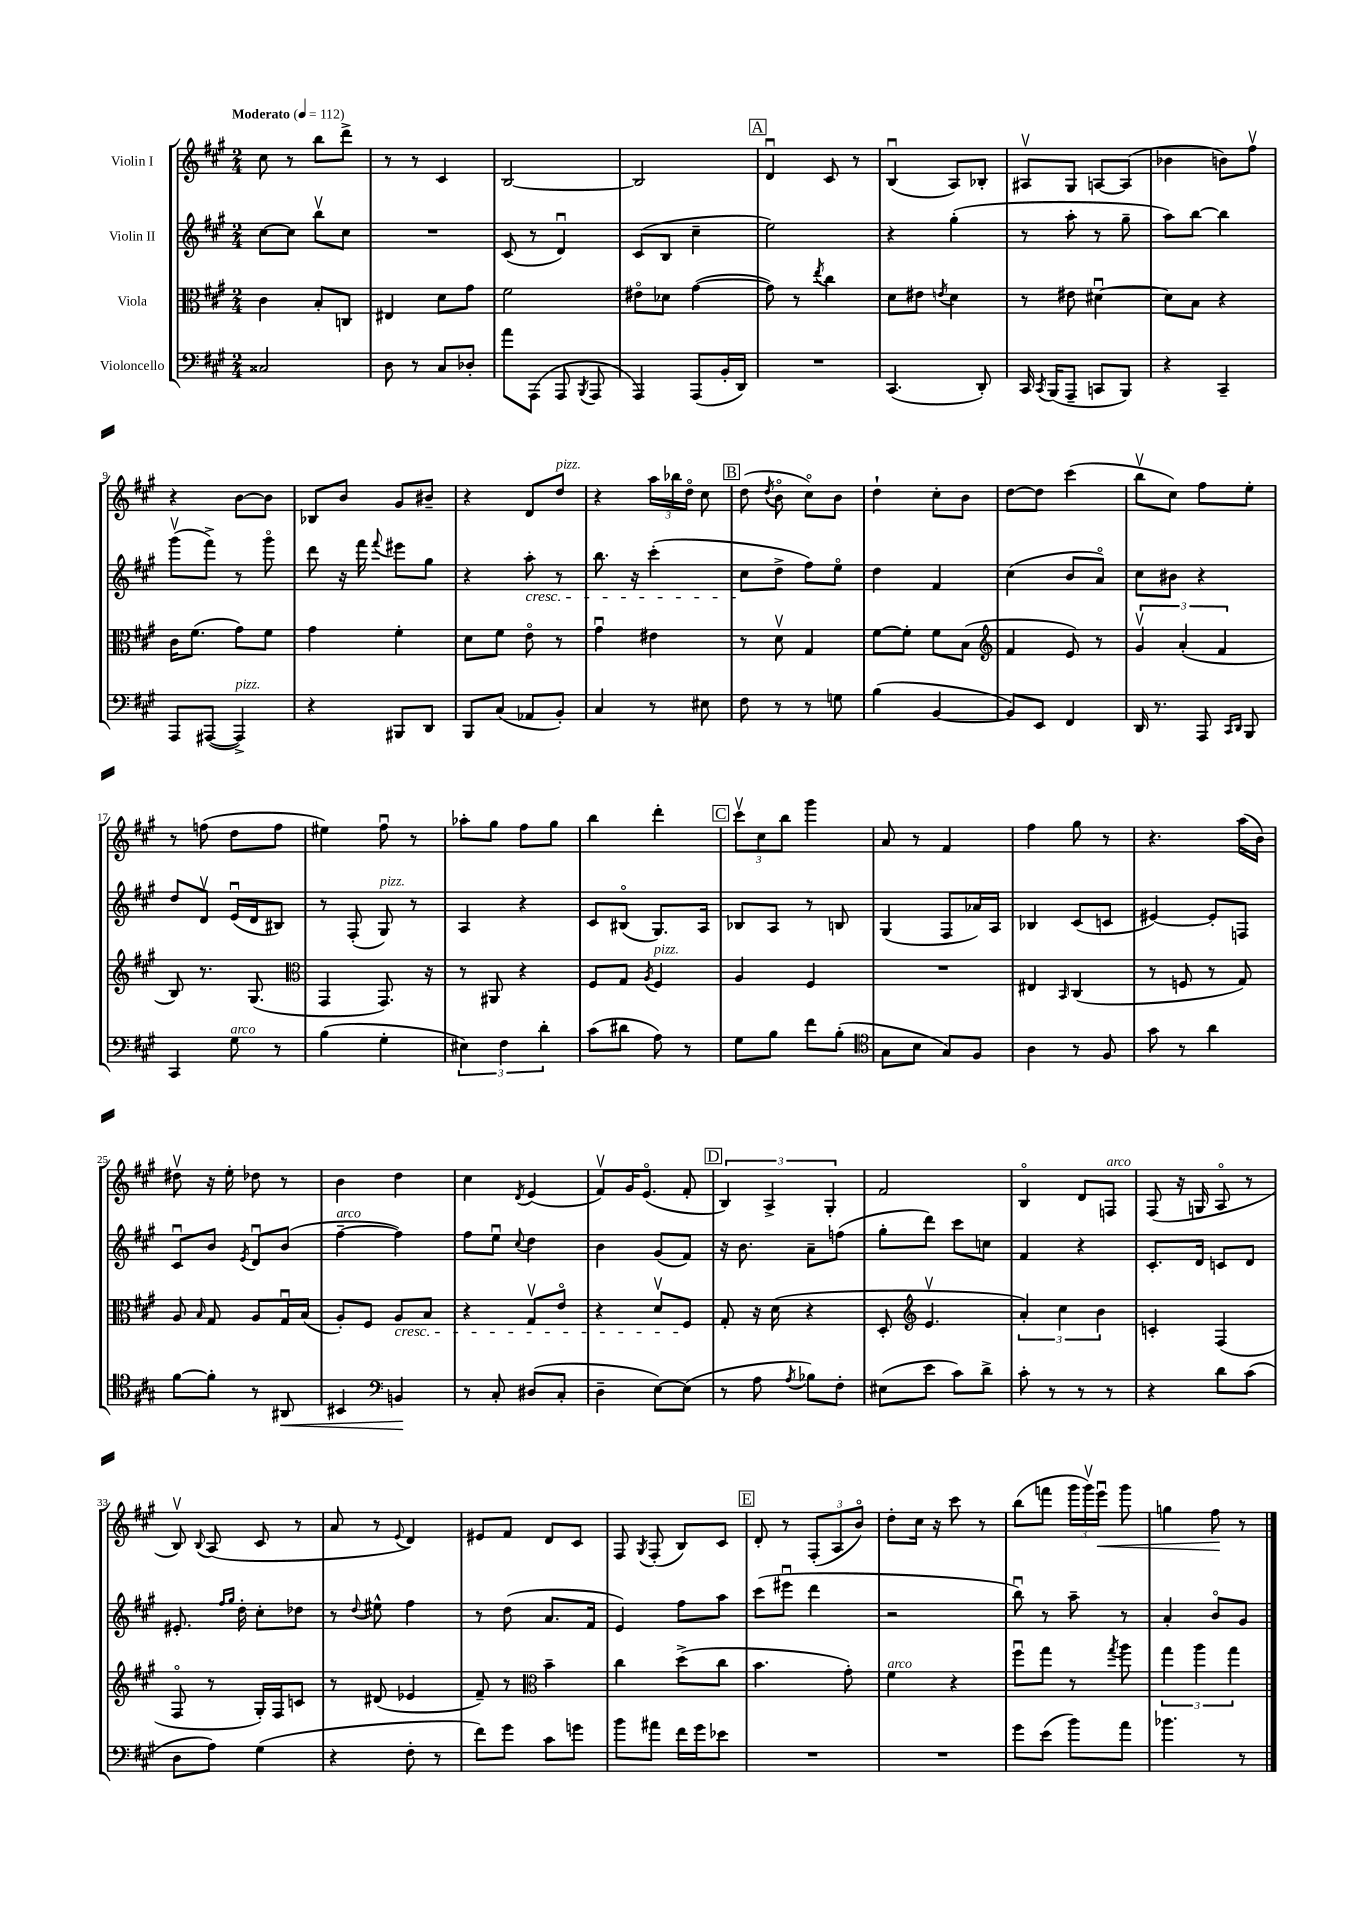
<<
\new StaffGroup <<
\new Staff = "s0" \with { instrumentName = "Violin I" } {
    \clef treble \key a \major \numericTimeSignature \time 2/4 \tempo "Moderato" 4 = 112
    \autoBeamOff cis''8 r8 b''8[ d'''8]-> |
    r8 r8 cis'4 |
    b2~ |
    b2 |
    \mark \markup { \box "A" } d'4\downbow cis'8 r8 |
    b4\downbow( a8[) bes8]-. |
    ais8[\upbow gis8] a8[~ a8]( |
    bes'4 b'8[) fis''8]\upbow |
    r4 b'8[~ b'8] |
    bes8[ b'8] gis'8[ bis'8]-- |
    r4 d'8[ d''8]^\markup { \italic "pizz." } |
    r4 \tuplet 3/2 { a''16[ bes''16 d''16]\flageolet } cis''8 |
    \mark \markup { \box "B" } d''8( \acciaccatura { d''8 } b'8\flageolet cis''8[\flageolet) b'8] |
    d''4-! cis''8[-. b'8] |
    d''8[~ d''8] cis'''4( |
    b''8[\upbow cis''8]) fis''8[ e''8]-. |
    r8 f''8( d''8[ f''8] |
    eis''4) fis''8\downbow r8 |
    aes''8[-. gis''8] fis''8[ gis''8] |
    b''4 d'''4-. |
    \mark \markup { \box "C" } \tuplet 3/2 { cis'''8[\upbow cis''8 b''8] } gis'''4 |
    a'8 r8 fis'4 |
    fis''4 gis''8 r8 |
    r4. a''16[( b'16]) |
    dis''8\upbow r16 e''16-. des''8 r8 |
    b'4 d''4 |
    cis''4 \acciaccatura { d'8 } e'4( |
    fis'8[\upbow) gis'16 e'8.]\flageolet( fis'8-. |
    \mark \markup { \box "D" } \tuplet 3/2 { b4) a4-> gis4-. } |
    fis'2 |
    b4\flageolet d'8[ f8]^\markup { \italic "arco" } |
    fis8( r16 g16 a8\flageolet r8 |
    b8\upbow) \appoggiatura { b8 } a8( cis'8 r8 |
    a'8 r8 \appoggiatura { e'8 } d'4) |
    eis'8[ fis'8] d'8[ cis'8] |
    fis8 \acciaccatura { gis8 } fis8-.( b8[) cis'8] |
    \mark \markup { \box "E" } d'8-. r8 \tuplet 3/2 { fis8[-.( a8 b'8]\flageolet) } |
    d''8[-. cis''16] r16 cis'''8 r8 |
    b''8[( f'''8] \tuplet 3/2 { gis'''16[ gis'''16\upbow) e'''16]\downbow\< } gis'''8 |
    g''4 fis''8\! r8 \bar "|." |
}
\new Staff = "s1" \with { instrumentName = "Violin II" } {
    \clef treble \key a \major \numericTimeSignature \time 2/4
    \autoBeamOff cis''8[~ cis''8] b''8[\upbow cis''8] |
    R2 |
    cis'8( r8 d'4\downbow) |
    cis'8[( b8] cis''4-- |
    \mark \markup { \box "A" } e''2) |
    r4 gis''4-.( |
    r8 a''8-. r8 gis''8-- |
    a''8[) b''8]~ b''4 |
    gis'''8[\upbow( fis'''8]->) r8 gis'''8\flageolet |
    d'''8 r16 fis'''16 \appoggiatura { fis'''8 } eis'''8[ gis''8] |
    r4 a''8-.\cresc r8 |
    b''8. r16 cis'''4-.( |
    \mark \markup { \box "B" } cis''8[\! d''8]-> fis''8[) e''8]\flageolet |
    d''4 fis'4 |
    cis''4( b'8[ a'8]\flageolet) |
    cis''8[ bis'8] r4 |
    d''8[ d'8]\upbow e'16[\downbow( d'16 bis8]) |
    r8 fis8-.( gis8^\markup { \italic "pizz." }) r8 |
    a4 r4 |
    cis'8[ bis8]\flageolet( gis8.[) a16] |
    \mark \markup { \box "C" } bes8[ a8] r8 b8 |
    gis4( fis8[ aes'16) a16] |
    bes4 cis'8[( c'8] |
    eis'4~) eis'8[-. f8] |
    cis'8[\downbow b'8] \acciaccatura { e'8 } d'8[\downbow b'8]( |
    fis''4~--^\markup { \italic "arco" } fis''4) |
    fis''8[ e''8]\downbow \appoggiatura { cis''8 } d''4 |
    b'4 gis'8[( fis'8]) |
    \mark \markup { \box "D" } r16 b'8. a'8[-- f''8]( |
    gis''8[-. d'''8]) cis'''8[ c''8] |
    fis'4 r4 |
    cis'8.[-. d'16] c'8[ d'8] |
    eis'8.-. \grace { fis''16[ gis''16] } d''16-. cis''8[-. des''8] |
    r8 \appoggiatura { d''8 } eis''8-^ fis''4 |
    r8 d''8( a'8.[ fis'16] |
    e'4) fis''8[ a''8] |
    \mark \markup { \box "E" } cis'''8[( eis'''8]\downbow d'''4 |
    r2 |
    b''8\downbow) r8 a''8-- r8 |
    a'4-. b'8[\flageolet gis'8] \bar "|." |
}
\new Staff = "s2" \with { instrumentName = "Viola" } {
    \clef alto \key a \major \numericTimeSignature \time 2/4
    \autoBeamOff cis'4 b8[-. c8] |
    eis4 d'8[ gis'8] |
    fis'2 |
    eis'8[\flageolet des'8] gis'4~( |
    \mark \markup { \box "A" } gis'8) r8 \acciaccatura { e''8 } cis''4 |
    d'8[ eis'8] \acciaccatura { e'8 } d'4 |
    r8 eis'8 dis'4~\downbow |
    dis'8[ b8] r4 |
    cis'16[ fis'8.]( gis'8[) fis'8] |
    gis'4 fis'4-. |
    d'8[ fis'8] e'8\flageolet r8 |
    gis'4\downbow eis'4 |
    \mark \markup { \box "B" } r8 d'8\upbow gis4 |
    fis'8[~ fis'8]-. fis'8[ b8]( |
    \clef treble fis'4 e'8) r8 |
    \tuplet 3/2 { gis'4\upbow a'4-.( fis'4 } |
    b8) r8. gis8.( |
    \clef alto gis,4 gis,8.) r16 |
    r8 ais,8 r4 |
    fis8[ gis8] \acciaccatura { a8 } fis4^\markup { \italic "pizz." } |
    \mark \markup { \box "C" } a4 fis4 |
    R2 |
    eis4 \grace { b,16 } cis4( |
    r8 f8 r8 gis8) |
    a8 \grace { b16 } gis8 a8[ gis16\downbow b16]( |
    a8[-.) fis8] a8[\cresc b8] |
    r4 gis8[\upbow e'8]\flageolet |
    r4 d'8[\upbow fis8]\! |
    \mark \markup { \box "D" } gis8-. r16 d'16( r4 |
    d8-. \clef treble e'4.\upbow |
    \tuplet 3/2 { a'4-.) cis''4 b'4 } |
    c'4-. fis4( |
    fis8\flageolet r8 gis16[-.) fis16 c'8] |
    r8 dis'8( ees'4 |
    fis'8--) r8 \clef alto b'4-- |
    cis''4 d''8[->( cis''8] |
    \mark \markup { \box "E" } b'4. gis'8-.) |
    fis'4^\markup { \italic "arco" } r4 |
    fis''8[\downbow gis''8] r8 \acciaccatura { gis''8 } a''8 |
    \tuplet 3/2 { gis''4 a''4 gis''4 } \bar "|." |
}
\new Staff = "s3" \with { instrumentName = "Violoncello" } {
    \clef bass \key a \major \numericTimeSignature \time 2/4
    \autoBeamOff cisis2 |
    d8 r8 cis8[ des8]-. |
    a'8[ a,,8]( a,,8 \acciaccatura { b,,8 } a,,8 |
    a,,4) a,,8[( b,16-. d,16]) |
    \mark \markup { \box "A" } R2 |
    cis,4.( d,8-.) |
    cis,16 \acciaccatura { cis,8 } b,,16[( a,,8]-- c,8[ b,,8]) |
    r4 cis,4-- |
    a,,8[ ais,,8]~( ais,,4->^\markup { \italic "pizz." }) |
    r4 bis,,8[ d,8] |
    b,,8[ cis8]( aes,8[ b,8]-.) |
    cis4 r8 eis8 |
    \mark \markup { \box "B" } fis8 r8 r8 g8 |
    b4( b,4~ |
    b,8[) e,8] fis,4 |
    d,16 r8. a,,8 \grace { cis,16[ d,16] } b,,8 |
    cis,4 gis8^\markup { \italic "arco" } r8 |
    b4( gis4-. |
    \tuplet 3/2 { eis4) fis4 d'4-. } |
    cis'8[( dis'8] a8) r8 |
    \mark \markup { \box "C" } gis8[ b8] fis'8[ b8]-.( |
    \clef tenor gis8[ b8] gis8[) fis8] |
    a4 r8 fis8 |
    gis'8 r8 a'4 |
    fis'8[~ fis'8]-. r8 ais,8\< |
    bis,4 \clef bass b,4\! |
    r8 cis8-. dis8[( cis8]-. |
    d4-- e8[~) e8]( |
    \mark \markup { \box "D" } r8 a8 \acciaccatura { a8 } bes8[) fis8]-. |
    eis8[( e'8] cis'8[) d'8]-> |
    cis'8-. r8 r8 r8 |
    r4 d'8[ cis'8]( |
    d8[ a8]) gis4( |
    r4 fis8-. r8 |
    fis'8[) gis'8] cis'8[ g'8] |
    b'8[ ais'8] fis'16[ gis'16 ees'8] |
    \mark \markup { \box "E" } R2 |
    R2 |
    gis'8[ e'8]( b'8[) a'8] |
    bes'4. r8 \bar "|." |
}
>>
>>
